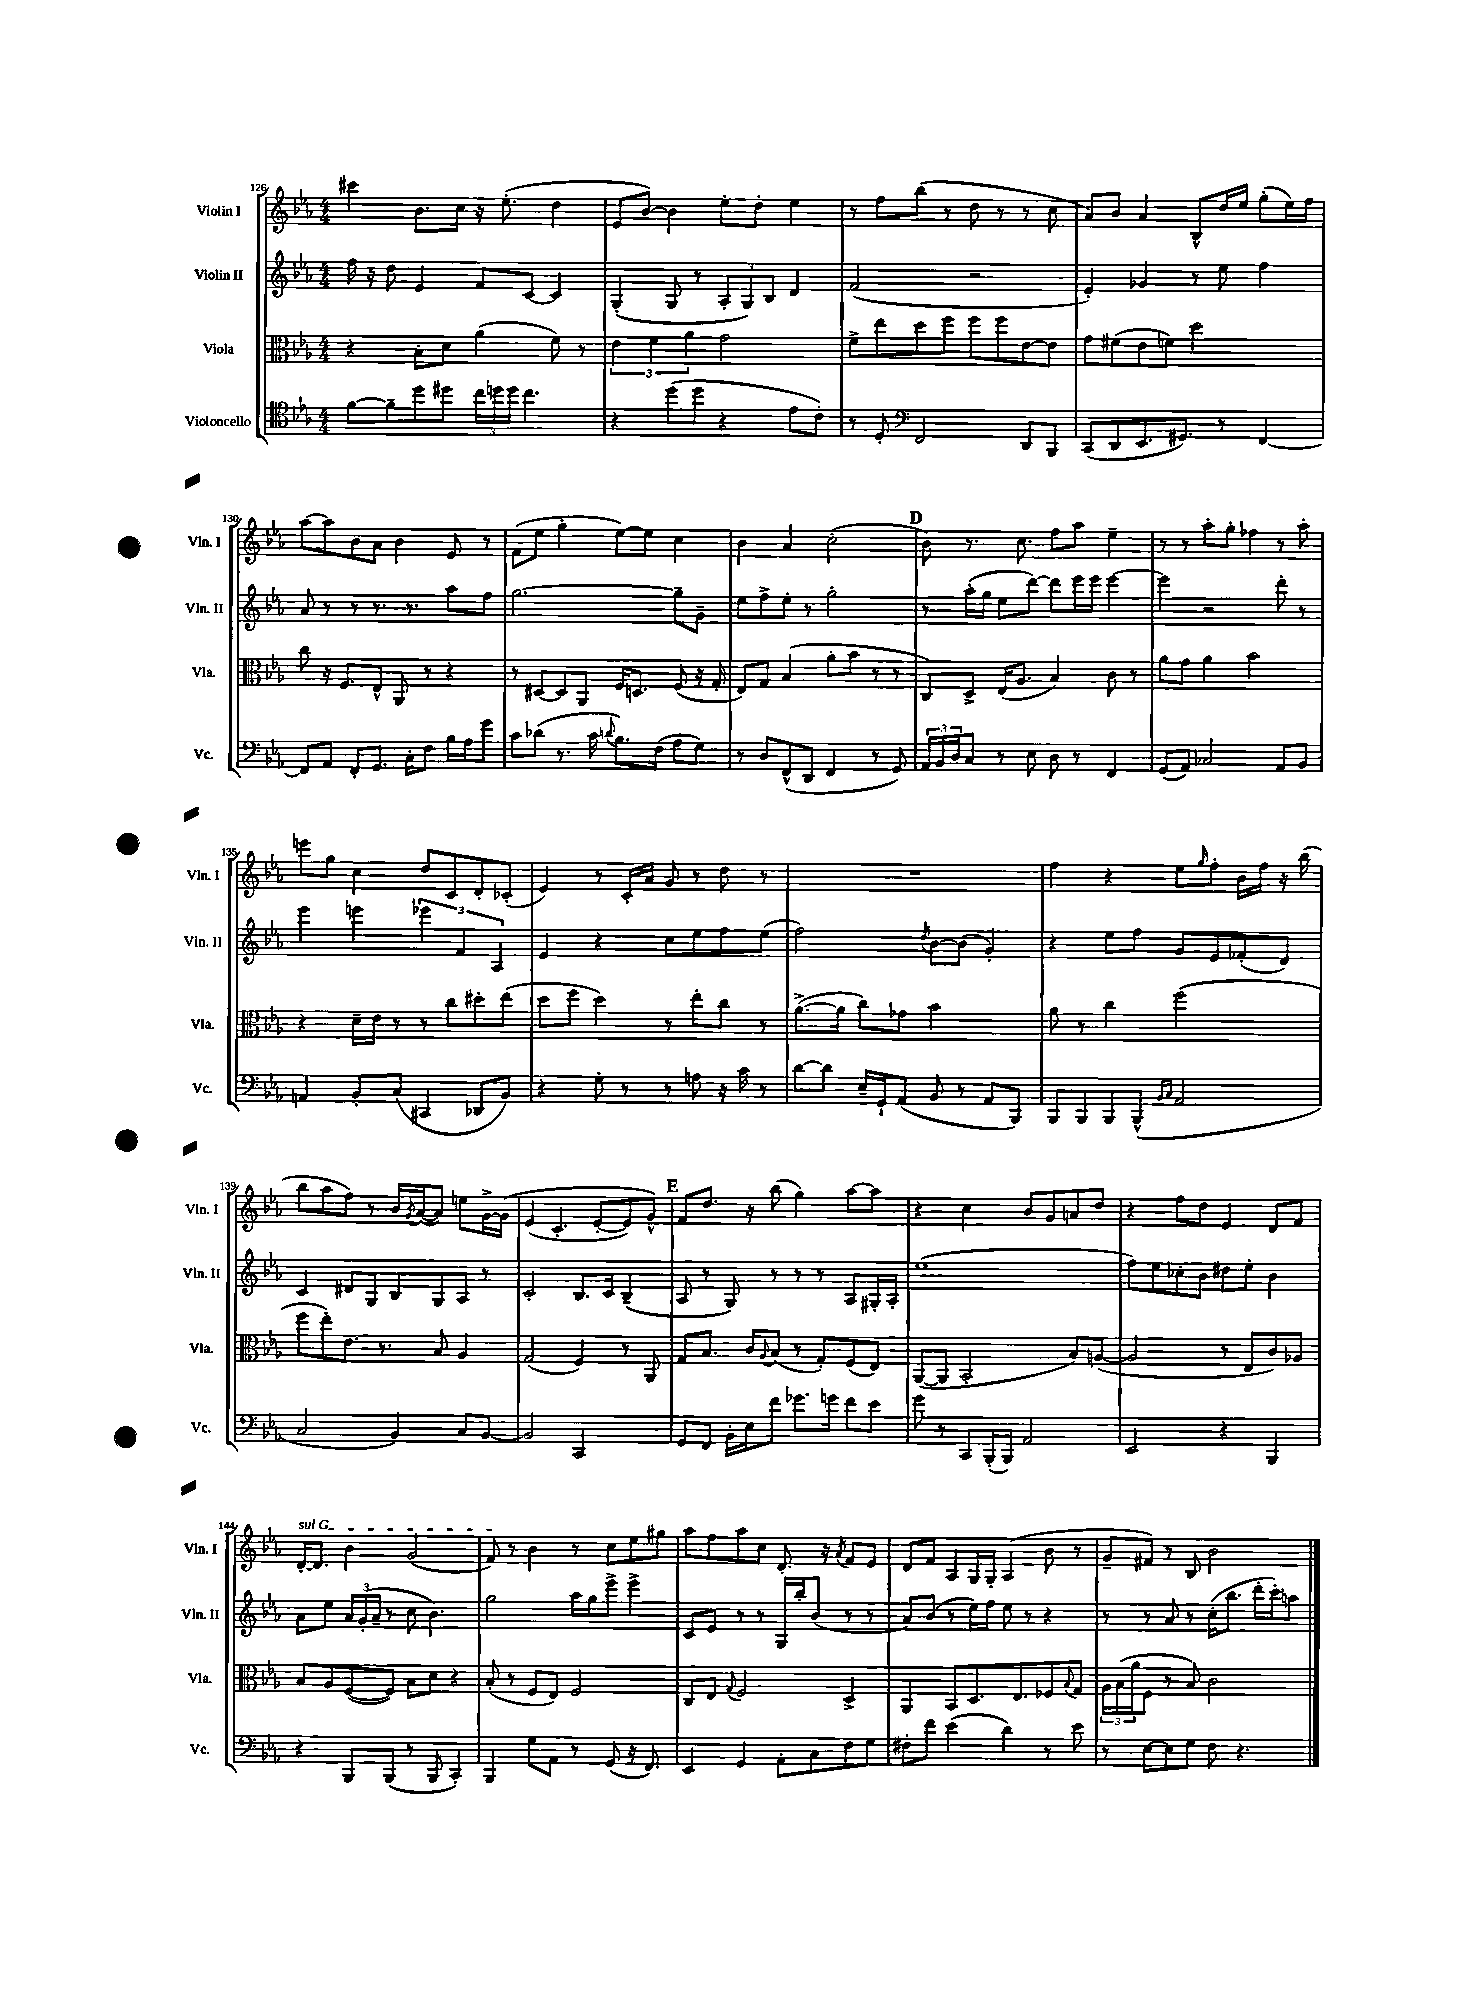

**kern	**kern	**kern	**kern
*part4	*part3	*part2	*part1
*staff4	*staff3	*staff2	*staff1
*I"Violoncello	*I"Viola	*I"Violin II	*I"Violin I
*I'Vc.	*I'Vla.	*I'Vln. II	*I'Vln. I
*clefC4	*clefC3	*clefG2	*clefG2
*k[b-e-a-]	*k[b-e-a-]	*k[b-e-a-]	*k[b-e-a-]
*M4/4	*M4/4	*M4/4	*M4/4
=126	=126	=126	=126
[8f\L	4r	16ff\	4ccc#X\
.	.	16r	.
8f~\]	.	8dd\	.
8dd\	8B-'\L	4e-/	8.b-\L
8dd#X\J	8d\J	.	.
.	.	.	16cc\Jk
24cc\LL	(4a-\	8f/L	16r
24ddn\	.	.	.
.	.	.	(8.ee-'\
24dd\JJ	.	.	.
4.cc\	.	[8c/J	.
.	8f\)	4c/]	4dd\
.	8r	.	.
=127	=127	=127	=127
4r	6e-\	(4G'/	8e-/L
.	.	.	[8b-/J)
.	6f\	.	.
(8dd\L	.	8G/	4b-\]
.	6a-\	.	.
8dd\J	.	8r	.
4r	2g\	12A-'/L	8ee-'\L
.	.	12G/)	.
.	.	.	8dd'\J
.	.	12B-/J	.
8e-\L	.	4d/	4ee-\
8c'\J)	.	.	.
=128	=128	=128	=128
8r	8f^\L	(2f/	8r
8D'/	8ee-\	.	8ff\L
*clefF4	*	*	*
2FF/	8dd\	.	(8bb-\J
.	8ff\J	.	8r
.	8ff\L	2r	8dd\
.	8ff\	.	8r
8DD/L	[8e-\	.	8r
8BBB-/J	8e-\J]	.	8cc\
=129	=129	=129	=129
(8CC/L	8g\L	4e-'/)	8a-/L)
8DD/	(8f#X\	.	8b-/J
8.EE-/	8e-\	4g-X/	4a-/
.	8fn\J)	.	.
8.GG#X/J)	.	.	.
.	2dd\	8r	8B-^^/L
8r	.	8ee-\	16dd/L
.	.	.	16ee-/JJ
[4FF/	.	4ff\	(8gg'\L
.	.	.	16ee-\L)
.	.	.	16ff\JJ
!!LO:LB:g=z
=130	=130	=130	=130
8FF/L]	8cc\	8a-/	[8aa-\L
8AA-/J	16r	8r	8aa-\]
.	8.F/L	.	.
8FF'/L	.	8r	8b-\
8.GG/J	8E-^^/J	8.r	8a-\J
.	8AA-/	.	4b-\
16C'\KL	.	8.r	.
8F\J	8r	.	.
16B-\LL	4r	8aa-\L	8e-/
16A-\J	.	.	.
8g\J	.	8ff\J	8r
=131	=131	=131	=131
8c\L	8r	[2.gg\	(8f\L
(8d-X\J	[8D#X/L	.	8ee-\J
8.r	8D#/]	.	4gg'\
.	8AA-/J	.	.
16c\	.	.	.
8qqdn/	.	.	.
8.B-\L)	16F/KL	.	[8ee-\L)
.	8.Dn/J	.	.
.	.	.	8ee-\J]
(16F\Jk	.	.	.
8A-\L	(8F/	8gg~\L]	4cc\
8G\J)	16r	8g~\J	.
.	16G'/	.	.
=132	=132	=132	=132
8r	8E-/L)	8ee-\L	4b-\
8D/L	8G/J	8ff^\	.
(8FF^^/	(4B-/	8ee-'\J	4a-/
8DD/J	.	8r	.
4FF/	8a-'\L	2gg'\	(2cc'\
.	8b-\J	.	.
8r	8r	.	.
8GG/)	8r	.	.
!!LO:REH:place=s1:t=D
=133	=133	=133	=133
24AA-/LL	8C/L)	8r	8b-\)
24BB-/	.	.	.
24D/J	.	.	.
8C/J	8D^/J	(16aa-'\LL	8.r
.	.	16gg\JJ	.
8r	(16E-/KL	8ee-\L	.
.	8.A-/J	.	8.cc\
8E-\	.	[8ddd\J)	.
8D\	4B-/)	8ddd\L]	8ff\L
8r	.	16eee-\L	8aa-\J
.	.	16eee-\JJ	.
4FF/	8c\	[4eee-\	4ee-~\
.	8r	.	.
=134	=134	=134	=134
(8GG/L	8a-\L	4eee-\]	8r
8AA-/J)	8g\J	.	8r
2C-X/	4a-\	2r	8aa-'\L
.	.	.	8gg'\J
.	2b-\	.	4ff-X\
8AA-/L	.	8ddd'\	8r
8BB-/J	.	8r	8aa-'\
!!LO:LB:g=z
=135	=135	=135	=135
4AAn/	4r	4eee-\	8eeen\L
.	.	.	8gg\J
8BB-'/L	16d~\LL	4eeen\	4cc\
.	16e-\JJ	.	.
(8C/J	8r	.	.
4CC#X/	8r	6eee-X\	8dd/L
.	8cc\L	.	8c/
.	.	6f/	.
8DD-X/L	8dd#X'\	.	8d'/
.	.	6A-/	.
8BB-/J)	(8ee-\J	.	(8c-X'/J
=136	=136	=136	=136
4r	8dd\L	4e-/	4e-/)
.	8ff\J	.	.
8G'\	4dd\)	4r	8r
8r	.	.	16c'/LL
.	.	.	16a-/JJ
8r	8r	8cc\L	8g/
8An\	8ee-'\L	8ee-\	8r
16r	8cc\J	8ff\	8dd\
16c\	.	.	.
8r	8r	(8ee-\J	8r
=137	=137	=137	=137
[8d\L	([8.a-^\L	2ff\)	1r
8d\J]	.	.	.
.	16a-\Jk]	.	.
16E-~/LL	8cc\L)	.	.
16GG`/J	.	.	.
(8AA-/J	8g-X\J	.	.
.	.	8qdd/	.
8BB-/	2b-\	[8b-\L	.
8r	.	(8b-\J]	.
8AA-/L	.	4g'/)	.
8BBB-/J)	.	.	.
=138	=138	=138	=138
8BBB-/L	8a-\	4r	4ff\
8BBB-/	8r	.	.
8BBB-/	4cc\	8ee-\L	4r
(8BBB-^^/J	.	8ff\J	.
16qqBB-/LL	.	.	.
16qqC/JJ	.	.	.
2AA-/	(2ff\	8g/L	8ee-\L
.	.	.	16qqgg/
.	.	8e-/	8ff'\J
.	.	(8f-X'/	16b-\LL
.	.	.	16ff\JJ
.	.	8d/J)	16r
.	.	.	(16bb-\
!!LO:LB:g=z
=139	=139	=139	=139
2C/	8ff\L	4c/	8bb-\L
.	8ee-'\)	.	8aa-\
.	8.e-\J	8d#X/L	8ff\J)
.	.	8G/J	8r
.	8.r	.	.
4BB-/)	.	8B-/L	16b-/LL
.	.	.	8qg/
.	.	.	([16a-/J
.	8B-/	8G/	8a-/J])
8C/L	4A-/	8A-/J	8een\L
[8BB-/J	.	8r	[16g^\L
.	.	.	(16g\JJ]
=140	=140	=140	=140
2BB-/]	(2G/	2c'/	(4e-/
.	.	.	4.c'/
2CC/	4F/)	8.B-/L	.
.	.	.	[8e-'/L
.	.	16c/Jk	.
.	8r	(4B-~/	8e-/])
.	8AA-/	.	8g^^/J)
!!LO:REH:place=s1:t=E
=141	=141	=141	=141
8GG/L	8G/L	8A-/	8f/L
8FF/J	8.B-/J	8r	8.dd/J
16BB-'\LL	.	8G/)	.
16E-\J	16c/KL	.	16r
.	8qqA-/	.	.
8f\J	(8B-/J	8r	(8bb-\
8.g-X\L	8r	8r	4gg\)
.	8G'/L)	8r	.
16gn\Jk	.	.	.
8f\L	(8F/	8A-/L	[8aa-\L
8e-\J	8E-/J)	16G#X'/L	8aa-\J]
.	.	16A-'/JJ	.
=142	=142	=142	=142
8g\	([8AA-/L	(1ee-	4r
8r	8AA-/J]	.	.
8CC/L	2BB-'/	.	4cc\
(16BBB-'/L	.	.	.
16BBB-/JJ)	.	.	.
2AA-/	.	.	8b-/L
.	.	.	8g/
.	8B-/L)	.	8an/
.	([8An/J	.	8dd/J
=143	=143	=143	=143
2EE-/	2A/]	8ff\L)	4r
.	.	8ee-\	.
.	.	8cc-X'\	8ff\L
.	.	8b-\J	8dd\J
4r	8r	8dd#X\L	4e-/
.	8E-/L	8ee-'\J	.
4BBB-/	8c/)	4b-\	8d/L
.	8A-X/J	.	8f/J
!!LO:LB:g=z
=144	=144	=144	=144
!	!	!	!LO:TX:a:i:t=sul G
4r	8B-/L	8a-\L	[16d'/KL
.	.	.	8.d/J]
.	8A-/	8ee-\J	.
8BBB-/L	([8F/	24a-/LL	4b-\
.	.	(24g'/	.
.	.	24a-~/JJ	.
(8BBB-/J	8F/J])	8r	.
8r	8B-\L	8cc\	(2g/
8BBB-/	8d\J	4.b-\)	.
4CC'/)	4r	.	.
=145	=145	=145	=145
4BBB-/	(8B-'/	2gg\	8f/)
.	8r	.	8r
8G\L	8F/L	.	4b-\
8AA-\J	8E-/J)	.	.
8r	2F/	16aa-\LL	8r
.	.	16gg\J	.
(8GG/	.	8eee-^\J	8cc\L
16r	.	4eee-^\	8ee-\
8.FF/)	.	.	.
.	.	.	8gg#X\J
=146	=146	=146	=146
4EE-/	8C/L	8c/L	8aa-\L
.	8E-/J	8e-/J	8ff\
.	8qqG/	.	.
4GG/	2F/	8r	8aa-\
.	.	8r	8cc\J
8AA-'\L	.	16G/LL	8.d'/
.	.	16bb-'/J	.
8C\	.	(8b-/J	.
.	.	.	16r
.	.	.	8qa-/
8F\	4D^/	8r	8f/L
8G\J	.	8r	8e-/J
=147	=147	=147	=147
8F#X'\L	4AA-/	8a-/L)	8d/L
8f\J	.	(8b-/J	8f/J
(4e-\	8BB-/L	8r	8A-/L
.	8.D/	16ee-\LL)	16G/L
.	.	16ff\JJ	16G'/JJ
4d\)	.	8ee-\	(4A-/
.	8.E-/	.	.
.	.	8r	.
8r	8F-X/	4r	8b-\
.	8qqB-/	.	.
8e-\	8G/J	.	8r
=148	=148	=148	=148
8r	24A-\LL	8r	8g~/L
.	(24B-\	.	.
.	24a-\J	.	.
[8E-\L	8F\J	8r	8f#X/J)
8E-\]	8r	8a-/	8r
8G\J	8B-/)	8r	8B-/
8F\	2c\	(16cc'\KL	2b-\
.	.	8.bb-\J	.
4.r	.	.	.
.	.	16ddd'\LL	.
.	.	16ccc'\J)	.
.	.	8aan\J	.
==	==	==	==
*-	*-	*-	*-
